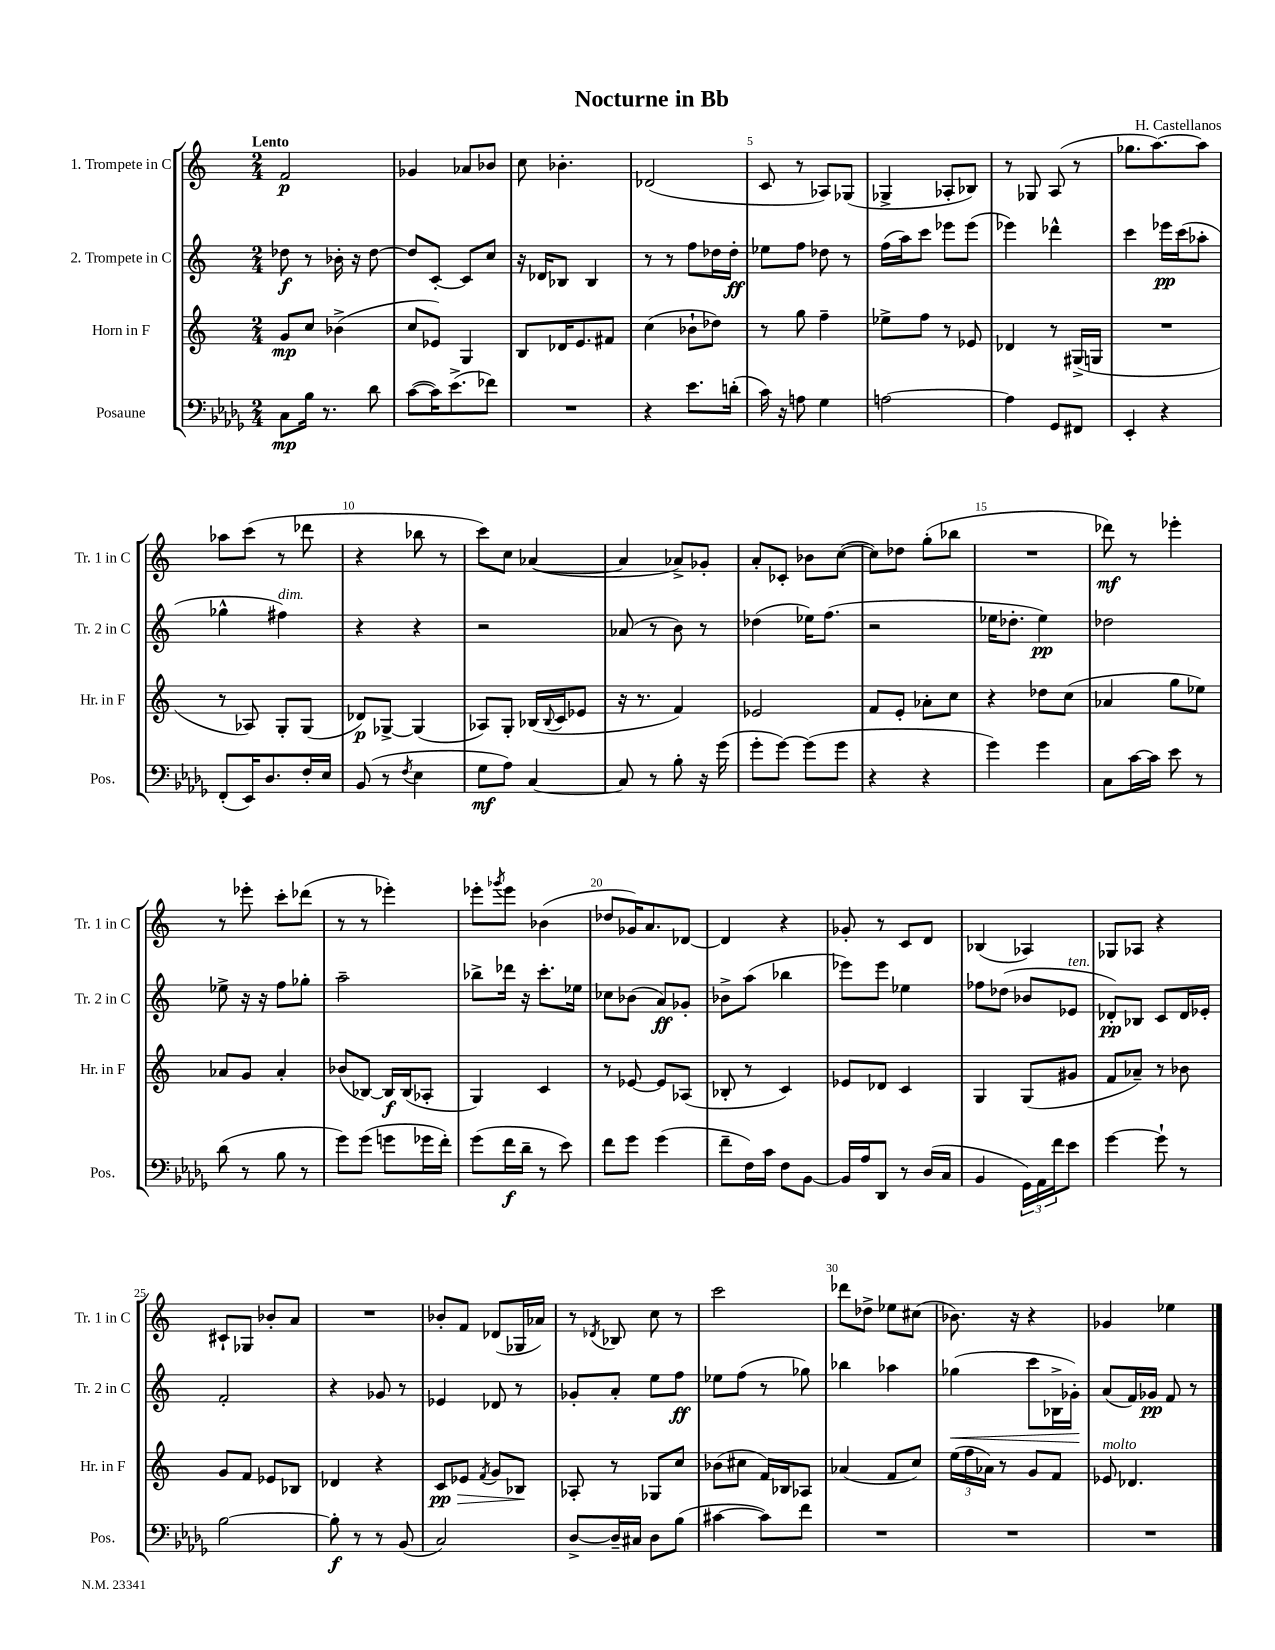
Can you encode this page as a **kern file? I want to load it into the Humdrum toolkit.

**kern	**kern	**kern	**kern
*staff4	*staff3	*staff2	*staff1
*clefF4	*clefG2	*clefG2	*clefG2
*k[b-e-a-d-g-]	*k[]	*k[]	*k[]
*M2/4	*M2/4	*M2/4	*M2/4
8C\L	8g/L	8dd-\	2f/
16B-\Jk	8cc/J	8r	.
8.r	.	.	.
.	(4b-^\	16b-'\	.
.	.	16r	.
8d-\	.	[8dd-\	.
=	=	=	=
([8c\L	8cc/L	8dd-/]L	4g-/
16c\]K)	8e-/J)	[8c'/J	.
(8.e-^\	.	.	.
.	4G/	8c/]L	8a-/L
8f-\J)	.	8cc/J	8b-/J
=	=	=	=
2r	8B/L	16r	8cc\
.	.	16d-/LK	.
.	16d-/K	8B-/J	4.b-'\
.	8.e/	.	.
.	.	4B-/	.
.	8f#/J	.	.
=	=	=	=
4r	(4cc\	8r	(2d-/
.	.	8r	.
8.e-\L	8b-`\L	8ff\L	.
.	8dd-\J)	16dd-\L	.
(16d'\Jk	.	16dd-'\JJ	.
=	=	=	=
16c\)	8r	8ee-\L	8c/
16r	.	.	.
8A\	8gg\	8ff\J	8r
4G-\	4ff~\	8dd-\	8A-/L)
.	.	8r	(8G-/J
=	=	=	=
[2A\	8ee-^\L	(16ff\LL	4G-^/
.	.	16aa\J)	.
.	8ff\J	8ccc\J	.
.	8r	8eee-\L	8A-'/L
.	8e-/	(8eee-\J	8B-/J)
=	=	=	=
4A\]	4d-/	4eee-\)	8r
.	.	.	8G-/
8GG-/L	8r	4ddd-^^\	(8A/
8FF#/J	(16G#^/LL	.	8r
.	16G/JJ	.	.
=	=	=	=
4EE-'/	2r	4ccc\	8.gg-\L
.	.	.	[8.aa\)
4r	.	16eee-\LL	.
.	.	(16ccc\J	.
.	.	8aa-'\J	8aa\]J
=	=	=	=
(8FF'/L	8r	4gg-^^\	8aa-\L
16EE-/K)	8A-/)	.	(8ccc\J
8.D-/	.	.	.
.	8G'/L	4ff#\)	8r
16F'/L	(8G/J	.	8ddd-\
16E-/JJ	.	.	.
=	=	=	=
(8BB-/	8d-/L)	4r	4r
8r	[8G-^/J	.	.
8qF/	.	.	.
4E-\	(4G-/]	4r	8bb-\
.	.	.	8r
=	=	=	=
8G-\L	8A-/L)	2r	8ccc\L)
8A-\J)	8G'/J	.	8cc\J
[4C/	(16B-/LL	.	([4a-/
.	8qqB-/	.	.
.	16c/J	.	.
.	8e-/J	.	.
=	=	=	=
8C/]	16r	(8a-/	4a-/]
.	8.r	.	.
8r	.	8r	.
8B-'\	4f/)	8b\)	8a-^/L)
16r	.	8r	8g-'/J
(16g-\	.	.	.
=	=	=	=
8g-'\L	2e-/	(4dd-\	8a'/L
[8g-\J)	.	.	8c-'/J
(8g-\]L	.	16ee-\LK)	8b-\L
.	.	(8.ff\J	.
8g-\J	.	.	([8cc\J
=	=	=	=
4r	8f/L	2r	8cc\]L)
.	8e'/J	.	8dd-\J
4r	8a-'\L	.	(8gg'\L
.	8cc\J	.	8bb-\J
=	=	=	=
4g-\)	4r	16ee-\LK	2r
.	.	8.dd-'\J	.
4g-\	8dd-\L	4ee-\)	.
.	(8cc\J	.	.
=	=	=	=
8C\L	4a-/	2dd-\	8ddd-\)
[16c\L	.	.	8r
16c\]JJ	.	.	.
8e-\	8gg\L	.	4eee-'\
8r	8ee-\J)	.	.
=	=	=	=
(8d-\	8a-/L	8ee-^\	8r
8r	8g/J	16r	8eee-'\
.	.	16r	.
8B-\	4a-'/	8ff\L	8ccc'\L
8r	.	8gg-'\J	(8ddd-\J
=	=	=	=
8g-\L)	(8b-/L	2aa~\	8r
(8g-\J	[8B-/J)	.	8r
8g\L	16B-/]LL	.	4eee-'\)
.	(16B-/J	.	.
16g-\L	8A-'/J	.	.
16f'\JJ)	.	.	.
=	=	=	=
(8g-\L	4G/)	8bb-^\L	8eee-'\L
.	.	.	8qggg-/
16f\L	.	16ddd-\Jk	8eee-\J
16d-~\JJ	.	16r	.
8r	4c/	8.ccc'\L	(4b-\
8e-\)	.	.	.
.	.	16ee-\Jk	.
=	=	=	=
8f\L	8r	8cc-\L	8dd-/L
8g-\J	[8e-/	(8b-\J	16g-/K)
.	.	.	8.a/
(4g-\	8e-/]L	8a/L)	.
.	(8A-/J	8g-'/J	[8d-/J
=	=	=	=
8f~\L	8B-'/	8b-^\L	4d-/]
16F\L)	8r	(8aa\J	.
16c\JJ	.	.	.
8F\L	4c/)	4bb-\	4r
[8BB-\J	.	.	.
=	=	=	=
16BB-/]LL	8e-/L	8eee-\L)	8g-'/
16A-/J	.	.	.
8DD-/J	8d-/J	8eee-\J	8r
8r	4c/	4ee-\	8c/L
(16D-/LL	.	.	8d/J
16C/JJ	.	.	.
=	=	=	=
4BB-/	4G/	8ff-\L	(4B-/
.	.	(8dd-\J	.
24GG-\LL)	(8G/L	8b-/L	4A-/)
24AA-\	.	.	.
24f\J	.	.	.
8e-\J	8g#/J	8e-/J	.
=	=	=	=
[4g-\	8f/L	8d-'/L)	8G-/L
.	8a-~/J)	8B-/J	8A-/J
8g-`\]	8r	8c/L	4r
8r	8b-\	16d-/L	.
.	.	16e-'/JJ	.
=	=	=	=
[2B-\	8g/L	2f'/	8c#`/L
.	8f/J	.	8G-/J
.	8e-/L	.	8b-'/L
.	8B-/J	.	8a/J
=	=	=	=
8B-'\]	4d-/	4r	2r
8r	.	.	.
8r	4r	8g-/	.
(8BB-/	.	8r	.
=	=	=	=
2C/)	8c/L	4e-/	8b-'/L
.	8e-/J	.	8f/J
.	8qf/	.	.
.	8g/L	8d-/	(8d-/L
.	8B-/J	8r	16G-/L
.	.	.	16a-/JJ)
=	=	=	=
[8D-^/L	8A-'/	8g-'/L	8r
.	.	.	8qd-/
16D-~/]L	8r	8a'/J	8B-/
16C#/JJ	.	.	.
8D-\L	8G-/L	8ee\L	8cc\
(8B-\J	8cc/J	8ff\J	8r
=	=	=	=
[4c#\	(8b-\L	8ee-\L	2ccc\
.	8cc#\J	(8ff\J	.
8c#\]L)	16f/LL)	8r	.
.	16B-/J	.	.
8f\J	8A-/J	8gg-\)	.
=	=	=	=
2r	(4a-/	4bb-\	8ddd-\L
.	.	.	8dd-^\J
.	8f/L	4aa-\	8ee-\L
.	8cc/J)	.	(8cc#\J
=	=	=	=
2r	(24ee\LL	(4gg-\	8.b-\)
.	24ff\	.	.
.	24a-\JJ)	.	.
.	8r	.	.
.	.	.	16r
.	8g/L	8ccc\L	4r
.	8f/J	16B-^\L	.
.	.	16g-'\JJ)	.
=	=	=	=
2r	8e-/	(8a/L	4g-/
.	4.d-/	16f/L)	.
.	.	16g-/JJ	.
.	.	8f/	4ee-\
.	.	8r	.
==	==	==	==
*-	*-	*-	*-
